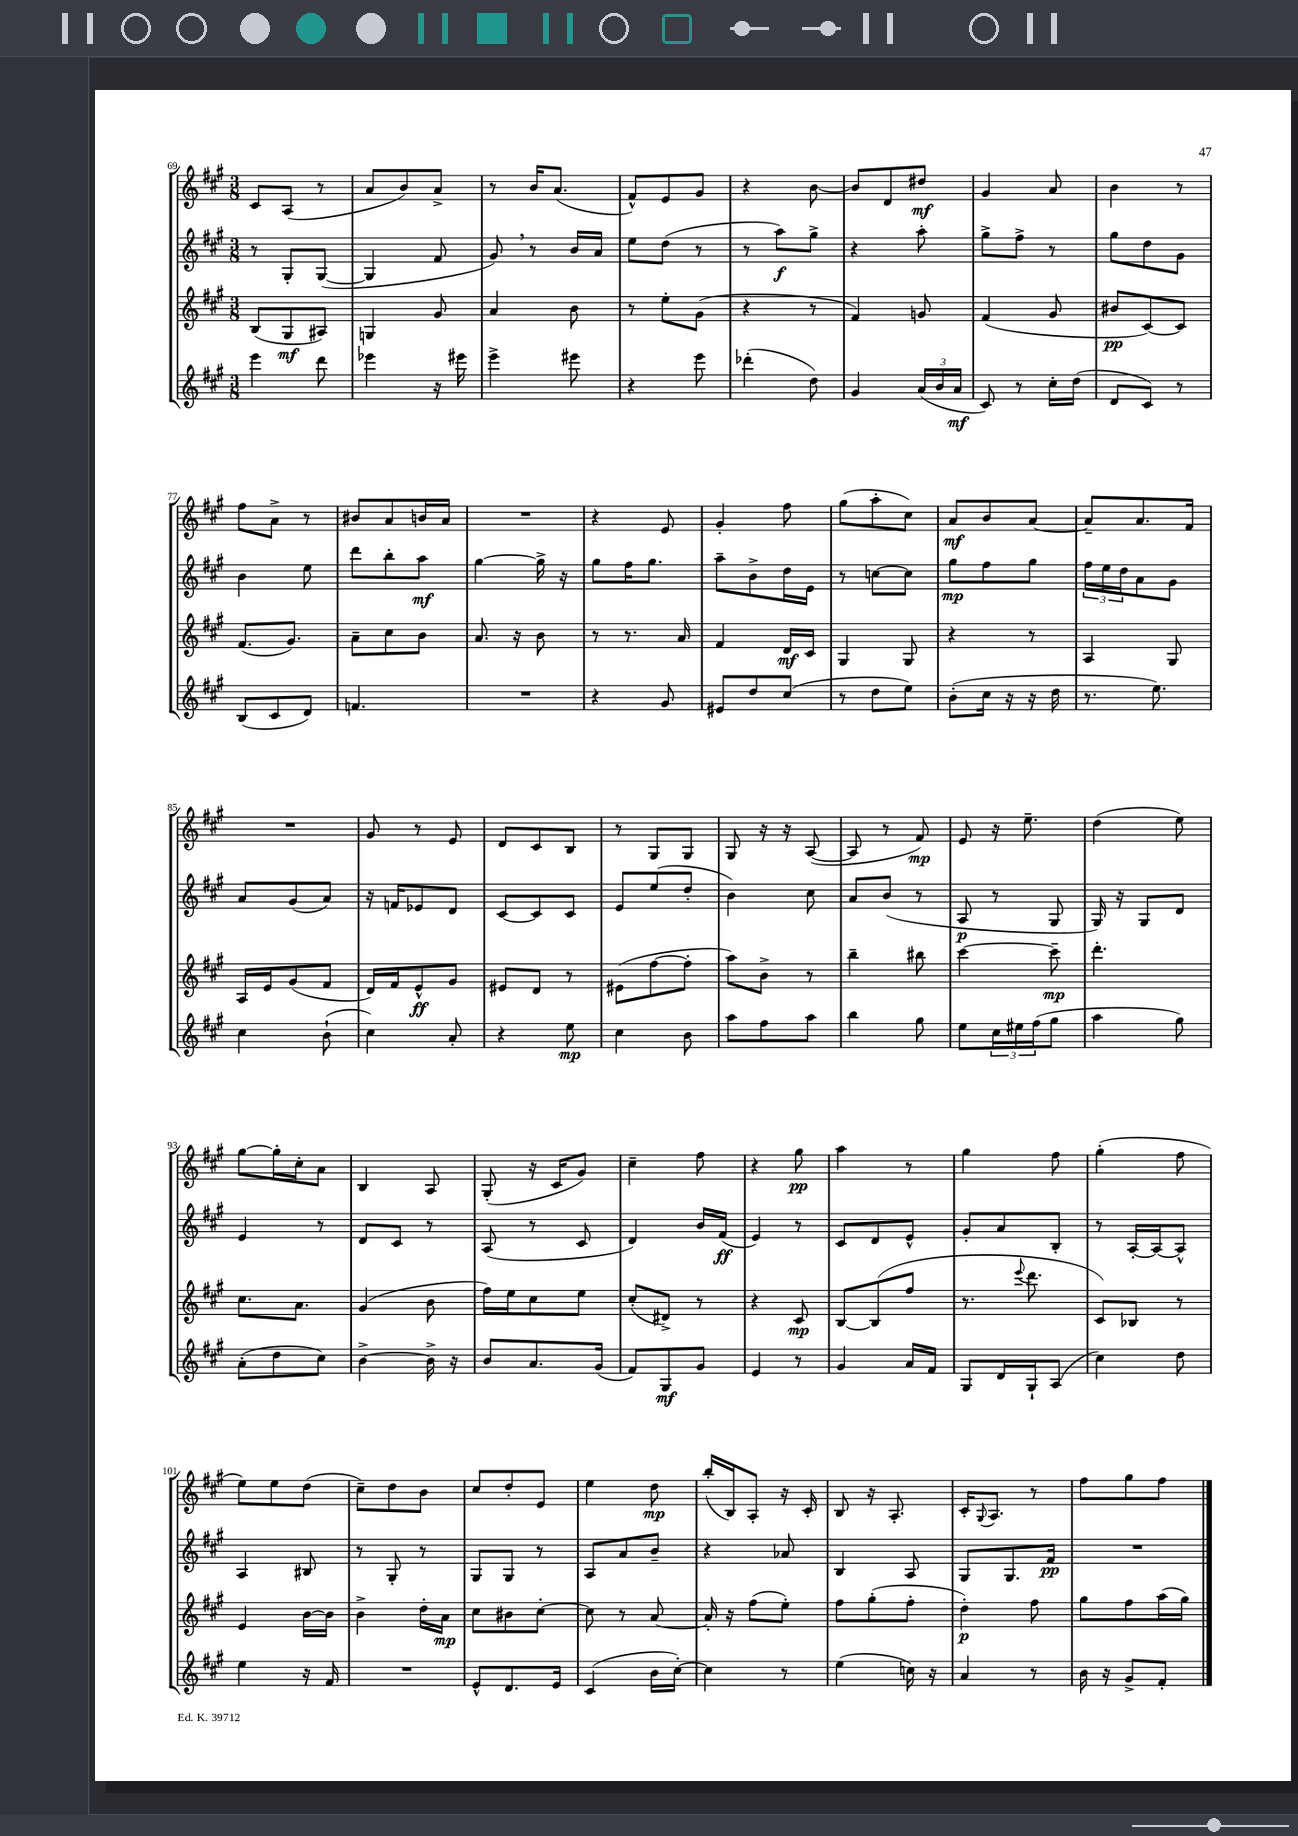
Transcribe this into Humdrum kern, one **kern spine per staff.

**kern	**dynam	**kern	**dynam	**kern	**dynam	**kern	**dynam
*part4	*part4	*part3	*part3	*part2	*part2	*part1	*part1
*staff4	*staff4	*staff3	*staff3	*staff2	*staff2	*staff1	*staff1
*clefG2	*	*clefG2	*	*clefG2	*	*clefG2	*
*k[f#c#g#]	*	*k[f#c#g#]	*	*k[f#c#g#]	*	*k[f#c#g#]	*
*M3/8	*	*M3/8	*	*M3/8	*	*M3/8	*
=69	=69	=69	=69	=69	=69	=69	=69
4eee\	.	(8B/L	.	8r	.	8c#/L	.
.	.	8G#/	mf	8G#'/L	.	(8A/J	.
8ddd\	.	8A#X/J)	.	([8G#/J	.	8r	.
=70	=70	=70	=70	=70	=70	=70	=70
4eee-X\	.	4Gn/	.	4G#/]	.	8a/L	.
.	.	.	.	.	.	8b/)	.
16r	.	8g#/	.	8f#/	.	8a^/J	.
16eee#X\	.	.	.	.	.	.	.
=71	=71	=71	=71	=71	=71	=71	=71
4eee^\	.	4a/	.	8g#,/)	.	8r	.
.	.	.	.	8r	.	16b/KL	.
.	.	.	.	.	.	(8.a/J	.
8eee#X\	.	8b\	.	16b/LL	.	.	.
.	.	.	.	16a/JJ	.	.	.
=72	=72	=72	=72	=72	=72	=72	=72
4r	.	8r	.	8ee\L	.	8f#^^/L)	.
.	.	8ee'\L	.	(8dd\J	.	8e/	.
8eee\	.	(8g#\J	.	8r	.	8g#/J	.
=73	=73	=73	=73	=73	=73	=73	=73
(4ddd-X'\	.	4r	.	8r	.	4r	.
.	.	.	.	8aa\L)	f	.	.
8dd\)	.	8r	.	8gg#^\J	.	[8b\	.
=74	=74	=74	=74	=74	=74	=74	=74
4g#/	.	4f#/)	.	4r	.	8b/L]	.
.	.	.	.	.	.	8d/	.
(24a/LL	.	8gn/	.	8aa'\	.	8dd#X/J	mf
24b/	.	.	.	.	.	.	.
24a/JJ	mf	.	.	.	.	.	.
=75	=75	=75	=75	=75	=75	=75	=75
8c#/)	.	(4f#/	.	8gg#^\L	.	4g#/	.
8r	.	.	.	8ff#^\J	.	.	.
16cc#'\LL	.	8g#/	.	8r	.	8a/	.
(16dd\JJ	.	.	.	.	.	.	.
=76	=76	=76	=76	=76	=76	=76	=76
8d/L	.	8b#X/L	pp	8gg#\L	.	4b\	.
8c#/J)	.	[8c#/)	.	8dd\	.	.	.
8r	.	8c#/J]	.	8g#\J	.	8r	.
!!LO:LB:g=z
=77	=77	=77	=77	=77	=77	=77	=77
(8B/L	.	(8.f#/L	.	4b\	.	8ff#\L	.
8c#/	.	.	.	.	.	8a^\J	.
.	.	8.g#/J)	.	.	.	.	.
8d/J)	.	.	.	8ee\	.	8r	.
=78	=78	=78	=78	=78	=78	=78	=78
4.fn/	.	8a~\L	.	8ddd\L	.	8b#X/L	.
.	.	8cc#\	.	8bb'\	.	8a/	.
.	.	8b\J	.	8aa\J	mf	16bn/L	.
.	.	.	.	.	.	16a/JJ	.
=79	=79	=79	=79	=79	=79	=79	=79
4.r	.	8.a/	.	[4gg#\	.	4.r	.
.	.	16r	.	.	.	.	.
.	.	8b\	.	16gg#^\]	.	.	.
.	.	.	.	16r	.	.	.
=80	=80	=80	=80	=80	=80	=80	=80
4r	.	8r	.	8gg#\L	.	4r	.
.	.	8.r	.	16ff#\K	.	.	.
.	.	.	.	8.gg#\J	.	.	.
8g#/	.	.	.	.	.	8e/	.
.	.	16a/	.	.	.	.	.
=81	=81	=81	=81	=81	=81	=81	=81
8e#X/L	.	4f#/	.	8aa~\L	.	4g#'/	.
8dd/	.	.	.	8b^\	.	.	.
(8cc#/J	.	16d/LL	mf	16dd\L	.	8ff#\	.
.	.	16c#/JJ	.	16e\JJ	.	.	.
=82	=82	=82	=82	=82	=82	=82	=82
8r	.	4G#/	.	8r	.	(8gg#\L	.
8dd\L	.	.	.	[8ccn\L	.	8aa'\	.
8ee\J)	.	8G#/	.	8cc\J]	.	8cc#\J)	.
=83	=83	=83	=83	=83	=83	=83	=83
(8b'\L	.	4r	.	8gg#\L	mp	8a/L	mf
16cc#\Jk	.	.	.	8ff#\	.	8b/	.
16r	.	.	.	.	.	.	.
16r	.	8r	.	8gg#\J	.	[8a/J	.
16dd\	.	.	.	.	.	.	.
=84	=84	=84	=84	=84	=84	=84	=84
8.r	.	4A/	.	24ff#\LL	.	8a~/L]	.
.	.	.	.	24ee\	.	.	.
.	.	.	.	24dd\J	.	.	.
.	.	.	.	8a\	.	8.a/	.
8.ee\)	.	.	.	.	.	.	.
.	.	8G#/	.	8g#\J	.	.	.
.	.	.	.	.	.	16f#/Jk	.
!!LO:LB:g=z
=85	=85	=85	=85	=85	=85	=85	=85
4cc#\	.	16A/LL	.	8a/L	.	4.r	.
.	.	16e/J	.	.	.	.	.
.	.	(8g#/	.	(8g#/	.	.	.
(8b`\	.	8f#/J	.	8a/J)	.	.	.
=86	=86	=86	=86	=86	=86	=86	=86
4cc#\)	.	16d/LL)	.	16r	.	8g#/	.
.	.	16f#/J	.	16fn/KL	.	.	.
.	.	8e^^/	ff	8e-X/	.	8r	.
8a'/	.	8g#/J	.	8d/J	.	8e/	.
=87	=87	=87	=87	=87	=87	=87	=87
4r	.	8e#X/L	.	[8c#/L	.	8d/L	.
.	.	8d/J	.	8c#/]	.	8c#/	.
8ee\	mp	8r	.	8c#/J	.	8B/J	.
=88	=88	=88	=88	=88	=88	=88	=88
4cc#\	.	(8e#X\L	.	8e/L	.	8r	.
.	.	[8ff#\	.	(8ee/	.	8G#/L	.
8b\	.	8ff#'\J]	.	8dd'/J	.	8G#/J	.
=89	=89	=89	=89	=89	=89	=89	=89
8aa\L	.	8aa\L)	.	4b\)	.	8G#/	.
8ff#\	.	8b^\J	.	.	.	16r	.
.	.	.	.	.	.	16r	.
8aa\J	.	8r	.	8cc#\	.	([8A/	.
=90	=90	=90	=90	=90	=90	=90	=90
4bb\	.	4bb~\	.	8a/L	.	8A/]	.
.	.	.	.	(8b/J	.	8r	.
8gg#\	.	8bb#X\	.	8r	.	8f#/)	mp
=91	=91	=91	=91	=91	=91	=91	=91
8ee\L	.	[4ccc#\	.	8A/	p	8e/	.
24cc#\L	.	.	.	8r	.	16r	.
24ee#X\	.	.	.	.	.	.	.
.	.	.	.	.	.	8.ee~\	.
(24ff#\J	.	.	.	.	.	.	.
8gg#\J	.	8ccc#~\]	mp	8G#/	.	.	.
=92	=92	=92	=92	=92	=92	=92	=92
4aa\	.	4.ddd'\	.	16G#/)	.	(4dd\	.
.	.	.	.	16r	.	.	.
.	.	.	.	8G#/L	.	.	.
8gg#\)	.	.	.	8d/J	.	8ee\)	.
!!LO:LB:g=z
=93	=93	=93	=93	=93	=93	=93	=93
(8a'\L	.	8.cc#\L	.	4e/	.	[8gg#\L	.
8dd\	.	.	.	.	.	16gg#'\L]	.
.	.	8.a\J	.	.	.	16cc#'\J	.
8cc#\J)	.	.	.	8r	.	8a\J	.
=94	=94	=94	=94	=94	=94	=94	=94
[4b^\	.	(4g#/	.	8d/L	.	4B/	.
.	.	.	.	8c#/J	.	.	.
16b^\]	.	8b\	.	8r	.	8A/	.
16r	.	.	.	.	.	.	.
=95	=95	=95	=95	=95	=95	=95	=95
8b/L	.	16ff#\LL)	.	(8A/	.	(8G#'/	.
.	.	16ee\J	.	.	.	.	.
8.a/	.	8cc#\	.	8r	.	16r	.
.	.	.	.	.	.	16c#/KL	.
.	.	8ee\J	.	8c#/	.	8g#/J)	.
(16g#/Jk	.	.	.	.	.	.	.
=96	=96	=96	=96	=96	=96	=96	=96
8f#/L)	.	(8cc#'/L	.	4d/)	.	4cc#~\	.
8G#/	mf	8d#X^/J)	.	.	.	.	.
8g#/J	.	8r	.	16b/LL	.	8ff#\	.
.	.	.	.	(16f#/JJ	ff	.	.
=97	=97	=97	=97	=97	=97	=97	=97
4e/	.	4r	.	4e/)	.	4r	.
8r	.	8c#/	mp	8r	.	8gg#\	pp
=98	=98	=98	=98	=98	=98	=98	=98
4g#/	.	[8B/L	.	8c#/L	.	4aa\	.
.	.	(8B/]	.	8d/	.	.	.
16a/LL	.	8ff#/J	.	8e^^/J	.	8r	.
16f#/JJ	.	.	.	.	.	.	.
=99	=99	=99	=99	=99	=99	=99	=99
8G#/L	.	8.r	.	8g#'/L	.	4gg#\	.
16d/L	.	.	.	8a/	.	.	.
.	.	8qqeee/	.	.	.	.	.
16G#`/J	.	8.ddd\	.	.	.	.	.
(8A/J	.	.	.	8B'/J	.	8ff#\	.
=100	=100	=100	=100	=100	=100	=100	=100
4cc#\)	.	8c#/L)	.	8r	.	(4gg#'\	.
.	.	8B-X/J	.	[16A'/LL	.	.	.
.	.	.	.	16A/J_	.	.	.
8dd\	.	8r	.	8A^^/J]	.	8ff#\	.
!!LO:LB:g=z
=101	=101	=101	=101	=101	=101	=101	=101
4ee\	.	4e/	.	4A/	.	8ee\L)	.
.	.	.	.	.	.	8ee\	.
16r	.	[16b\LL	.	8B#X/	.	(8dd\J	.
16f#/	.	16b\JJ]	.	.	.	.	.
=102	=102	=102	=102	=102	=102	=102	=102
4.r	.	4b^\	.	8r	.	8cc#~\L)	.
.	.	.	.	8G#'/	.	8dd\	.
.	.	16dd'\LL	.	8r	.	8b\J	.
.	.	16a\JJ	mp	.	.	.	.
=103	=103	=103	=103	=103	=103	=103	=103
8e^^/L	.	8cc#\L	.	8G#/L	.	8cc#/L	.
8.d/	.	8b#X\	.	8G#/J	.	8dd'/	.
.	.	[8cc#'\J	.	8r	.	8e/J	.
16e/Jk	.	.	.	.	.	.	.
=104	=104	=104	=104	=104	=104	=104	=104
(4c#/	.	8cc#\]	.	8A/L	.	4ee\	.
.	.	8r	.	8a/	.	.	.
16b\LL	.	[8a/	.	8b~/J	.	8dd\	mp
[16cc#'\JJ)	.	.	.	.	.	.	.
=105	=105	=105	=105	=105	=105	=105	=105
4cc#\]	.	16a'/]	.	4r	.	(16bb'/LL	.
.	.	16r	.	.	.	16B/J)	.
.	.	(8ff#\L	.	.	.	8A'/J	.
8r	.	8ee'\J)	.	8a-X/	.	16r	.
.	.	.	.	.	.	16c#'/	.
=106	=106	=106	=106	=106	=106	=106	=106
(4ee\	.	8ff#\L	.	4B/	.	8B/	.
.	.	(8gg#'\	.	.	.	16r	.
.	.	.	.	.	.	8.A'/	.
16ccn\)	.	8ff#'\J	.	8A/	.	.	.
16r	.	.	.	.	.	.	.
=107	=107	=107	=107	=107	=107	=107	=107
4a/	.	4dd'\)	p	8G#/L	.	16c#'/KL	.
.	.	.	.	.	.	8qqG#/	.
.	.	.	.	.	.	8.A/J	.
.	.	.	.	8.G#/	.	.	.
8r	.	8ff#\	.	.	.	8r	.
.	.	.	.	16f#/Jk	pp	.	.
=108	=108	=108	=108	=108	=108	=108	=108
16b\	.	8gg#\L	.	4.r	.	8ff#\L	.
16r	.	.	.	.	.	.	.
8g#^/L	.	8ff#\	.	.	.	8gg#\	.
8f#'/J	.	(16aa\L	.	.	.	8ff#\J	.
.	.	16gg#\JJ)	.	.	.	.	.
==	==	==	==	==	==	==	==
*-	*-	*-	*-	*-	*-	*-	*-
